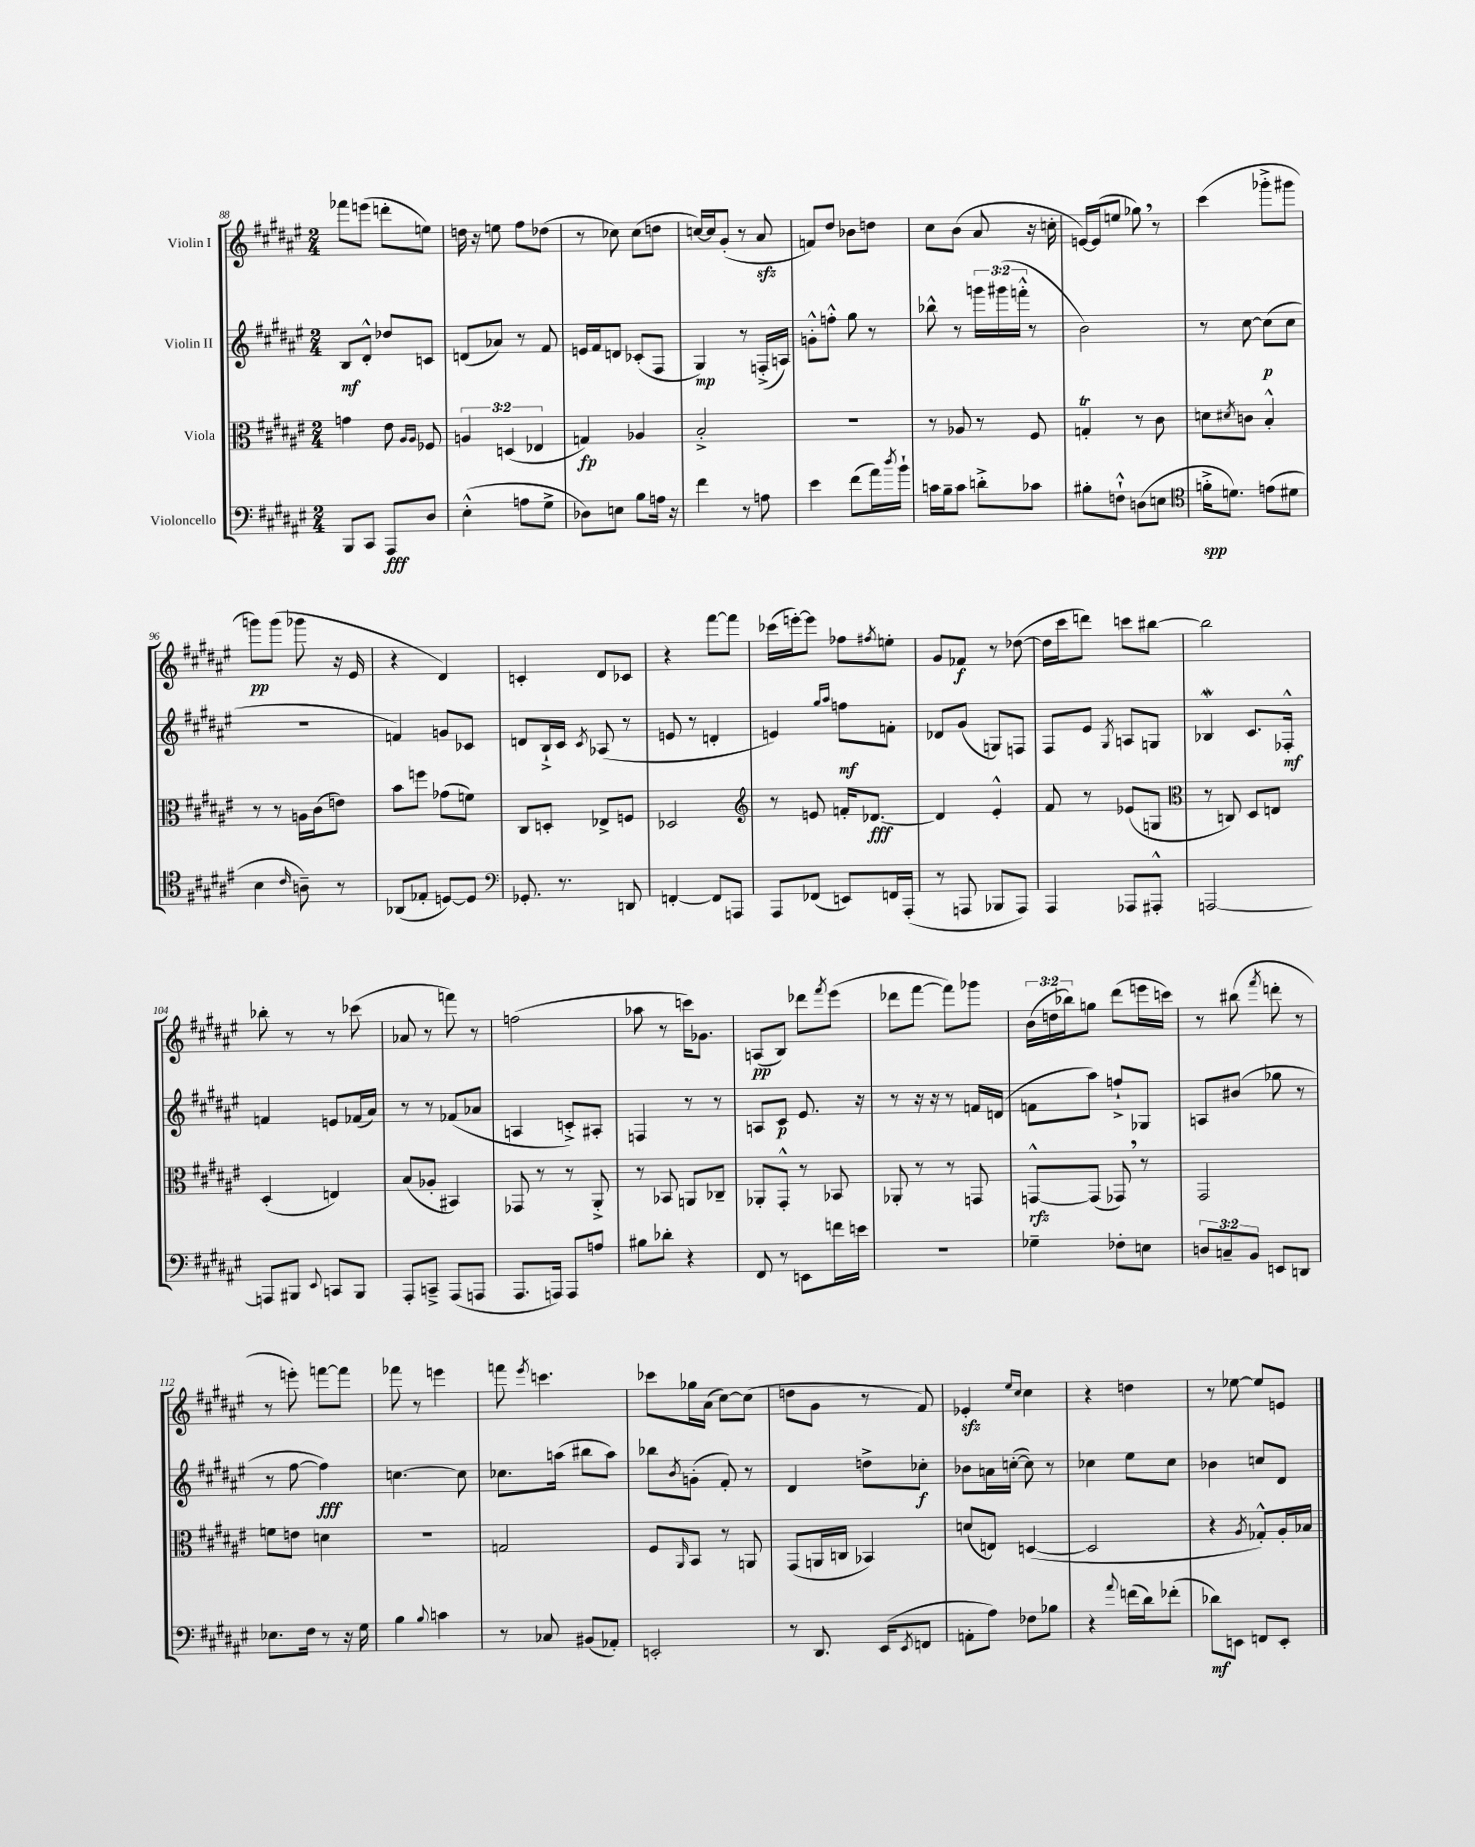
<<
\new StaffGroup <<
\new Staff = "s0" \with { instrumentName = "Violin I" } {
    \clef treble \key fis \major \numericTimeSignature \time 2/4 \override Staff.TupletNumber.text = #tuplet-number::calc-fraction-text
    fes'''8 e'''8( d'''8-. e''8) |
    d''16 r16 e''8 fis''8 des''8( |
    r8 ces''8) ces''8( d''8 |
    c''16~) c''16 gis'8-.( r8 ais'8\sfz |
    f'8) dis''8 bes'8 d''8 |
    cis''8 b'8( ais'8 r16 c''16-. |
    e'16~) e'16( e''8 ges''8) \breathe r8 |
    cis'''4( ges'''8-.-> gis'''8 |
    g'''8\pp) g'''8( ges'''8 r16 eis'16 |
    r4 dis'4) |
    c'4-. dis'8 ces'8 |
    r4 fis'''8~ fis'''8 |
    ces'''16( e'''16~-.) e'''8 fes''8 \acciaccatura { fis''8 } e''8-. |
    gis'8 fes'8\f r8 des''8~( |
    des''16 cis'''16 d'''8) c'''8 bis''8~ |
    bis''2 |
    bes''8-. r8 r8 ces'''8( |
    aes'8 r8 f'''8) r8 |
    f''2( |
    aes''8 r8 c'''16) ges'8. |
    a8\pp( b8) des'''8 \acciaccatura { fis'''8 } eis'''8( |
    des'''8 fis'''8~ fis'''8) ges'''8 |
    \tuplet 3/2 { b'16( d''16 bes''16) } g''8 dis'''8( e'''16 c'''16) |
    r8 bis''8( \acciaccatura { fis'''8 } d'''8-. r8 |
    r8 e'''8-.) f'''8~ f'''8 |
    fes'''8 r8 e'''4 |
    f'''8 \acciaccatura { eis'''8 } c'''4. |
    ces'''8 ges''16 ais'16( cis''8~) cis''8( |
    d''8 gis'8 r8 fis'8) |
    ees'4-.\sfz \grace { eis''16 cis''16 } cis''4 |
    r4 d''4 |
    r8 ees''8~ ees''8 e'8 \bar "|." |
}
\new Staff = "s1" \with { instrumentName = "Violin II" } {
    \clef treble \key fis \major \numericTimeSignature \time 2/4 \override Staff.TupletNumber.text = #tuplet-number::calc-fraction-text
    b8\mf dis'8-.-^ des''8 c'8 |
    d'8( aes'8) r8 fis'8 |
    e'16 fis'16 d'8 ces'8-.( fis8 |
    gis4\mp) r8 f16-.->( a16) |
    g'8-.-^ f''8-.-^ gis''8 r8 |
    bes''8-^ r8 \tuplet 3/2 { g'''16 gis'''16( f'''16-.-^ } r8 |
    b'2) |
    r8 cis''8~ cis''8\p( cis''8 |
    r2 |
    f'4) g'8 ces'8 |
    d'8 b16-!-> cis'16 \acciaccatura { cis'8 } aes8( r8 |
    e'8 r8 d'4-. |
    e'4) \grace { gis''16 ais''16 } f''8\mf f'8-. |
    des'8 gis'8( g8) f8 |
    fis8 eis'8 \acciaccatura { gis8 } a8 g8 |
    bes4\mordent cis'8. fes16-.-^\mf |
    f'4 e'8 fes'16( ais'16) |
    r8 r8 fes'8( aes'8 |
    a4 c'8-.->) ais8-. |
    f4 r8 r8 |
    a8 cis'8\p eis'8. r16 |
    r8 r16 r16 r8 f'16 d'16( |
    f'8 ais''8) f''8-!-> ges8 |
    a8 bis'8( ges''8 r8 |
    r8 fis''8~ fis''4\fff) |
    c''4.~ c''8 |
    ces''8. a''16( bis''8 a''8) |
    bes''8 \acciaccatura { b'8 } g'8-.( fis'8-.) r8 |
    dis'4 d''8-> ces''8-.\f |
    bes'8 a'16 c''16~-.( c''8) r8 |
    ces''4 eis''8 ces''8 |
    bes'4 c''8 dis'8 \bar "|." |
}
\new Staff = "s2" \with { instrumentName = "Viola" } {
    \clef alto \key fis \major \numericTimeSignature \time 2/4 \override Staff.TupletNumber.text = #tuplet-number::calc-fraction-text
    g'4 eis'8 \grace { ais16 ais16 } fes8 |
    \tuplet 3/2 { a4 d4( ees4 } |
    g4\fp) aes4 |
    b2-.-> |
    r2 |
    r8 aes8 r8 fis8 |
    g4-.\trill r8 cis'8 |
    d'8 \acciaccatura { dis'8 } c'8 b4-.-^ |
    r8 r8 a16 cis'16( e'8) |
    b'8 f''8 ges'8( f'8) |
    cis8 d8-. ees8-> f8 |
    des2 |
    \clef treble r8 e'8 f'16-. des'8.~\fff |
    des'4 eis'4-.-^ |
    fis'8 r8 ees'8( g8 |
    \clef alto r8 c8) dis8 e8 |
    dis4-.( e4) |
    b8( aes8-. bis,4) |
    ges,8 r8 r8 ais,8-.-> |
    r8 bes,8 a,8 ces8-- |
    aes,8-. gis,8-.-^ r8 bes,8 |
    aes,8-. r8 r8 g,8 |
    g,8~-^\rfz g,8( ges,8) \breathe r8 |
    gis,2 |
    f'8 e'8 d'4 |
    R2 |
    g2 |
    fis8 \grace { ais,16 } b,8 r8 a,8 |
    gis,8( a,16 c16 bes,4) |
    d'8( e8) d4~( |
    d2 |
    r4 \acciaccatura { ais8 } ges8-.-^) ais16-. bes16 \bar "|." |
}
\new Staff = "s3" \with { instrumentName = "Violoncello" } {
    \clef bass \key fis \major \numericTimeSignature \time 2/4 \override Staff.TupletNumber.text = #tuplet-number::calc-fraction-text
    b,,8 cis,8 ais,,8\fff dis8 |
    eis4-.-^( a8 gis8-> |
    des8) e8 b8 a16 r16 |
    fis'4 r8 a8 |
    eis'4 fis'8( ais'16) \acciaccatura { dis''8 } b'16-! |
    c'16 b16-- c'8 d'8-.-> ces'8 |
    bis8-. f8-!-^ d8( e8 |
    \clef tenor f'16-.->\spp d'8.) e'8( dis'8 |
    b4 \grace { cis'16 } a8--) r8 |
    aes,8( ees8-. d8~) d8 |
    \clef bass ges,8.-. r8. d,8 |
    f,4~-. f,8 a,,8 |
    ais,,8 fes,8( e,8) f,16 ais,,16-.( |
    r8 a,,8 bes,,8 a,,8) |
    ais,,4 aes,,8 ais,,8-.-^ |
    a,,2~ |
    a,,8 bis,,8 \appoggiatura { eis,8 } c,8 bis,,8 |
    ais,,8-. c,8---> ais,,8( a,,8 |
    ais,,8. a,,16) a,,8 a8 |
    bis8 des'8-. r4 |
    fis,8 r8 e,8 f'16 e'16 |
    R2 |
    ges4-- fes8-. e8 |
    \tuplet 3/2 { d8 c8-- b,8 } e,8 d,8 |
    ees8. fis16 r8 r16 gis16 |
    b4 \appoggiatura { b8 } c'4 |
    r8 ces8 bis,8( aes,8-.) |
    e,2-. |
    r8 dis,8. eis,16( \acciaccatura { eis,8 } f,8 |
    a,8-. ais8) fes8 bes8 |
    r4 \appoggiatura { ais'8 } f'16( dis'16) fes'8-.( |
    des'8\mf) e,8 f,8 e,8-. \bar "|." |
}
>>
>>
\layout { \context { \Score currentBarNumber = #88 } }
